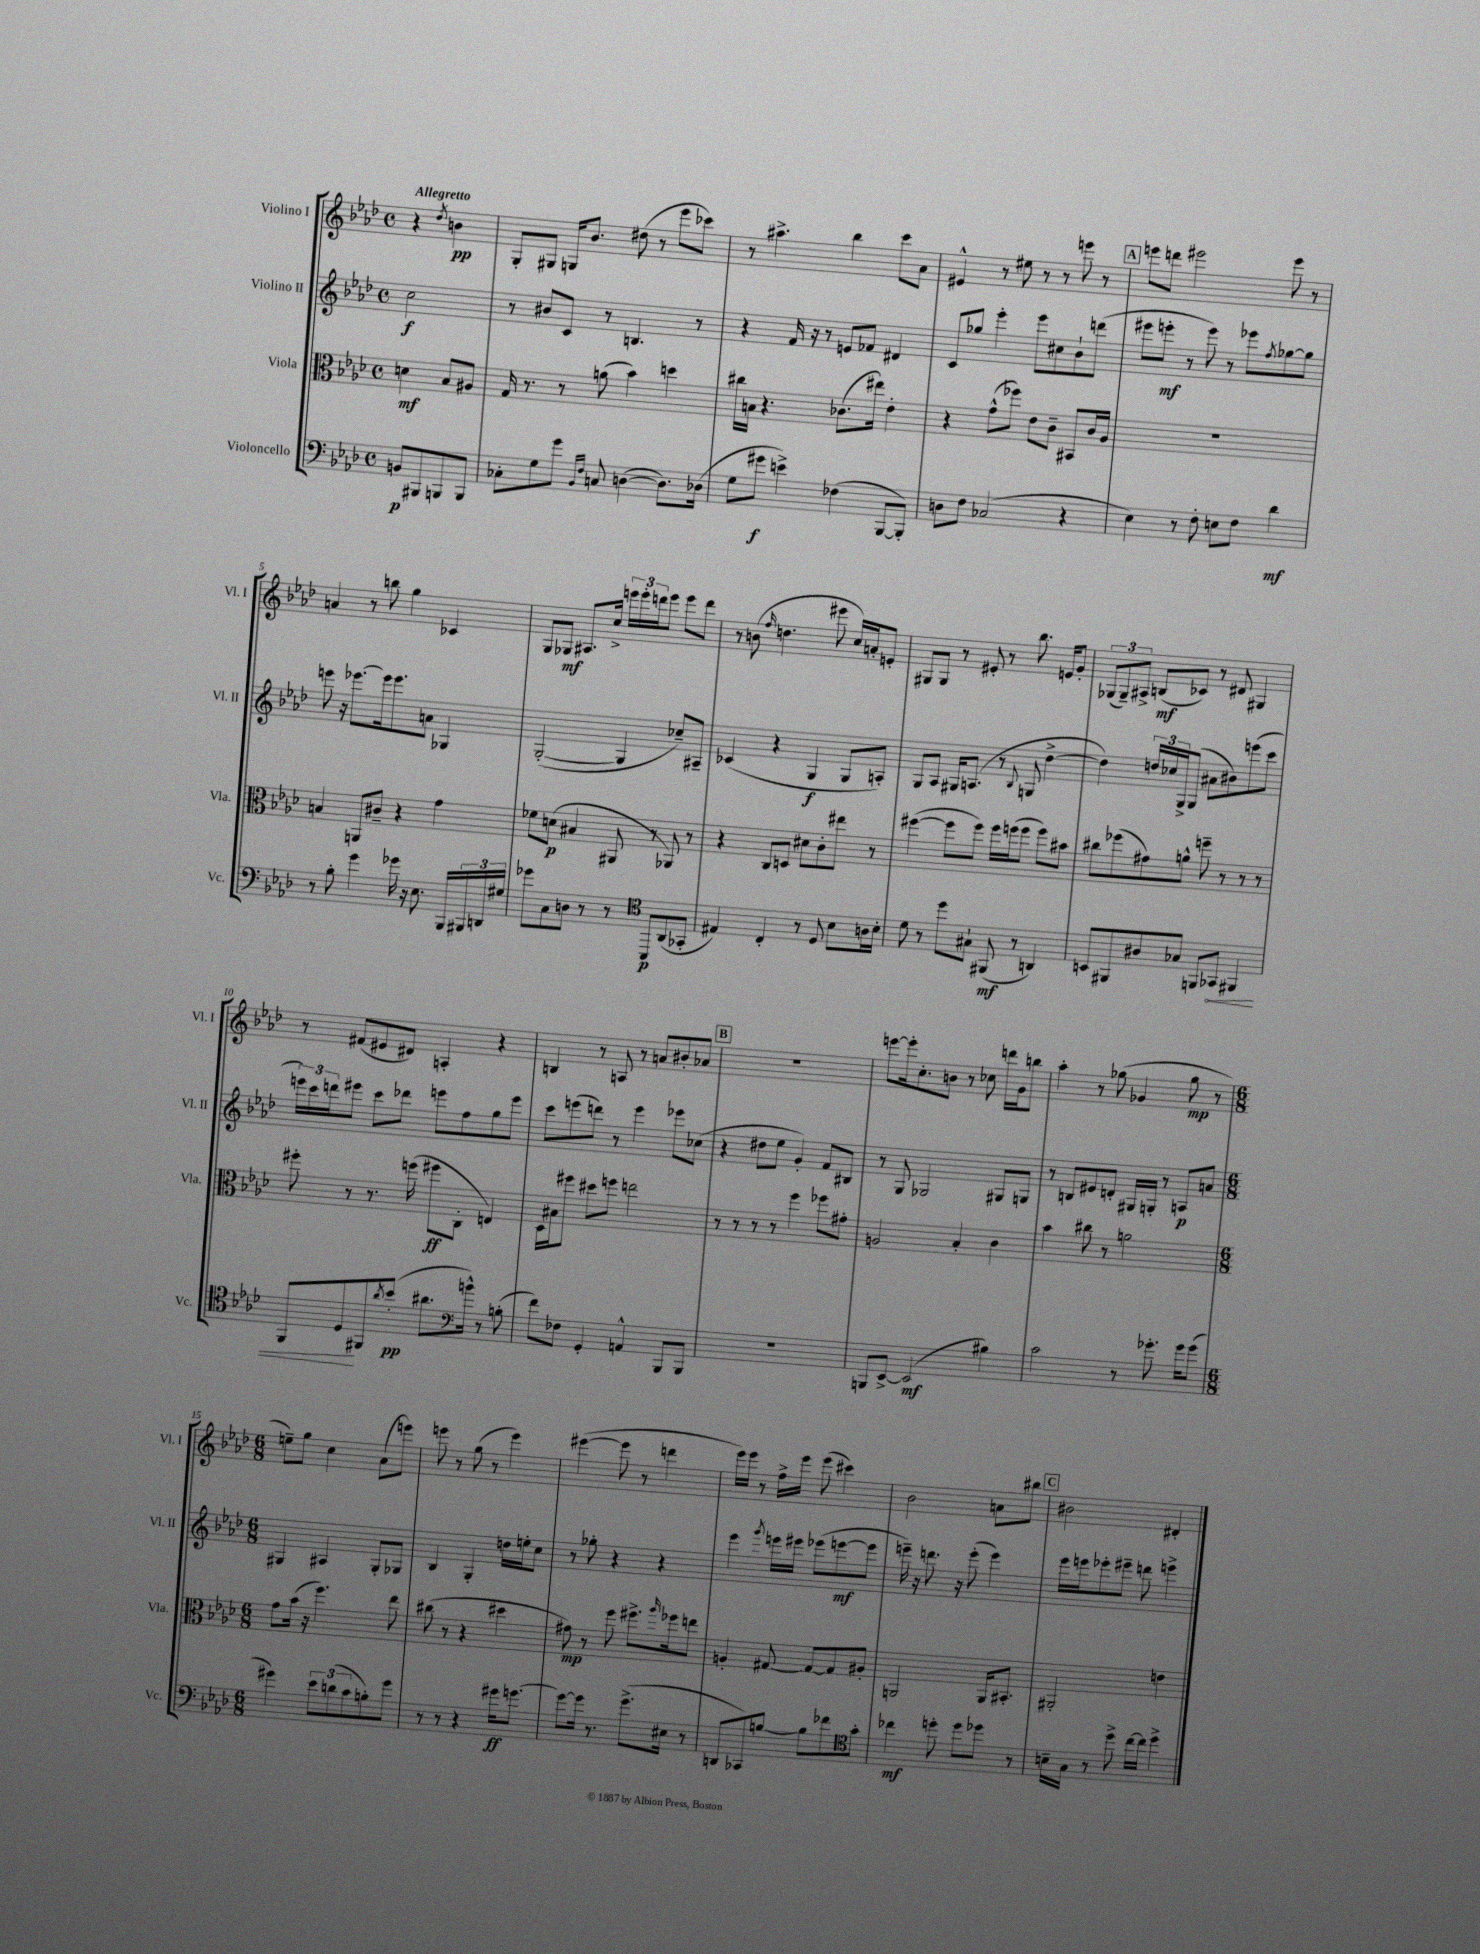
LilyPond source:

<<
\new StaffGroup <<
\new Staff = "s0" \with { instrumentName = "Violino I" shortInstrumentName = "Vl. I" } {
    \clef treble \key aes \major \defaultTimeSignature \time 4/4 \partial 2 \tempo "Allegretto"
    r4 \acciaccatura { des''8 } b'4\pp |
    g8-. gis8 g16 bes'8. dis''8( r8 ees'''8 ces'''8) |
    r8 ais''4.-> bes''4 c'''8 aes'8 |
    eis'4-^ r8 eis''8 r8 r8 e'''8 r8 |
    \mark \markup { \box "A" } e'''8 d'''8 eis'''2 eis'''8 r8 |
    a'4 r8 b''8 g''4 ces'4 |
    g8 ges8\mf ais8. c''16-> \tuplet 3/2 { e'''16 e'''16-. d'''16 } e'''8 e'''8 d'''8 |
    r8 b'8( \grace { f''16 } d''4. eis'''8 c''16) a'16-. e'8-. |
    gis8 gis8 r8 eis'8-. r8 bes''8. e'16 g'8-. |
    \tuplet 3/2 { ges8( ges8--) ais8-> } b8\mf( ces'8) r8 dis'8 gis4 |
    r8 fis'8( eis'8 dis'8) a4-. r4 |
    b4 r8 a8 r8 a'8 bis'8-. aes'8 |
    \mark \markup { \box "B" } R1 |
    e'''8~ e'''16-. c''8.-. b'8 r8 ces''8 d'''16 g'16 b''8 |
    aes''4-. r8 ges''8( ges'4 ges''8\mp r8 |
    \numericTimeSignature \time 6/8 e''8--) g''8 c''4 aes'8( e'''8) |
    e'''8 r8 g''8( r8 e'''4) |
    eis'''4~( eis'''8 r8 d'''4 |
    ees'''16) ees'''16 r8 f''16-> ees'''16 ees'''8( cis'''4) |
    bes'2 a'8 bis''8 |
    \mark \markup { \box "C" } bis'2 dis'4-. \bar "|." |
}
\new Staff = "s1" \with { instrumentName = "Violino II" shortInstrumentName = "Vl. II" } {
    \clef treble \key aes \major \defaultTimeSignature \time 4/4 \partial 2
    c''2\f |
    r8 bis'8 c'8 r8 b4. r8 |
    r4 f'16 r16 r8 e'8 fes'8 dis'4 |
    c'8 ges''8 ees'''4-. ees'''8 cis''8 bes'8-! d'''8( |
    \mark \markup { \box "A" } eis'''8 e'''8-.\mf r8 e'''8) r8 ees'''8 \acciaccatura { f''8 } ges''8~ ges''8 |
    e'''8 r16 ees'''8.~ ees'''16 ees'''8. a'8 ges4 |
    g2~-.( g4 ces''8--) ais8-- |
    ces'4( r4 g4\f g8 a8-.) |
    g8 aes8 gis16 a8.( r8 \appoggiatura { bes8 } g8 des''4~-> |
    des''4) \tuplet 3/2 { d''16 ces''16 g16-> } g8( ais'8 bis'8) e'''8( c'''8 |
    \tuplet 3/2 { e'''16) c'''16 d'''16 } eis'''8 c'''8 des'''8 e'''8 f''8 g''8 e'''8 |
    c'''8 e'''8( d'''8) r8 e'''4 ees'''8 ces''8( |
    \mark \markup { \box "B" } r4 dis''8 ees''8 g'4-.) f'8 bis8 |
    r8 g8 ges2 gis8 g8 |
    r8 b8 eis'8 d'8-. gis16 g16-. r8 a8\p a'8 |
    \numericTimeSignature \time 6/8 gis4 ais4 gis8-. ges8 |
    bes4 g4-. d''16 e''16-. c''8 |
    r8 ges''8-. r4 r4 |
    ees'''4 \acciaccatura { g'''8 } e'''16 eis'''16 ees'''8( e'''8~\mf e'''8 |
    e'''16--) r16 d'''8. r16 e'''8-.( e'''4) |
    \mark \markup { \box "C" } ees'''16 e'''16 ees'''8-. eis'''8-- d'''8 e'''4-> \bar "|." |
}
\new Staff = "s2" \with { instrumentName = "Viola" shortInstrumentName = "Vla." } {
    \clef alto \key aes \major \defaultTimeSignature \time 4/4 \partial 2
    d'4\mf bes8 ais8 |
    g16 r8. r8 a'8( bes'4) d''4 |
    cis''16 b16 r4. ces'8.( eis''16) ees'4-. |
    r4 g'8-^( fes''8) ees'8 c'8-- bis,8 c'16 aes16 |
    \mark \markup { \box "A" } R1 |
    b4 a,8 cis'8-- r4 g'4 |
    fes'8 d'8\p( bis4 ais,8 r8 aes,8) r8 |
    r4 c8 d8 dis'8 c'8-. eis''8 r8 |
    fis''4~( fis''8 fis''8) fis''16 f''16( f''8 f''8) bis'8 |
    cis''8 fes''8( gis'8) a'8-^ f''8-- r8 r8 r8 |
    fis''8-. r8 r8. f''16( fis''8\ff c8-. e4) |
    des16 bis16 fis''8 dis''8 f''8 e''2 |
    \mark \markup { \box "B" } r8 r8 r8 r8 f''4 fes''8 gis'8-. |
    a2 bes4-. c'4 |
    bes'4 cis''8 r8 a'2 |
    \numericTimeSignature \time 6/8 g'8 bes'16( r16 f''4.) ees''8 |
    cis''8( r8 r4 dis''4 |
    gis'8\mp) r8 f''8 fis''8.-> \grace { aes''16 } fes''16 e''8 |
    a4-. gis8~ gis8~ gis8 ais8-. |
    a,2 a,16 bis,8.-. |
    \mark \markup { \box "C" } ais,2-. e'4 \bar "|." |
}
\new Staff = "s3" \with { instrumentName = "Violoncello" shortInstrumentName = "Vc." } {
    \clef bass \key aes \major \defaultTimeSignature \time 4/4 \partial 2
    b,8\p bis,,8 b,,8 b,,8 |
    ces8-. g8 g'8 \grace { bes,16 f16 } c8 d4~( d8.) des16( |
    g8 gis'8\f e'4->) fes4( bes,,8~ bes,,8-.) |
    d8 f8 ces2( r4 |
    \mark \markup { \box "A" } ees4) r8 f8-. e8 f8 des'4\mf |
    r8 bes8-. g'4 ges'16 r16 ees8. bes,,16 \tuplet 3/2 { bis,,16 d,16 gis16 } |
    ges'8 c8 d8 r8 r8 bes,,8\p aes,8( ges,8-. |
    \clef tenor eis4) c4-. r8 des8 bes8 a16 bes16-. |
    des'8 r8 des''8 gis8-! fis,8\mf( r8 a,4) |
    b,8 fis,8 ais8 ges8 f,8 \once \override Hairpin.circled-tip = ##t ges,8\< fis,4 |
    f,8 des8\! fis,8 \acciaccatura { aes'8 } bes'8-.\pp( ais'8. b'16-^) r8 b8-.( |
    \clef bass f'8) fes8 g,4-. a,4-^ bes,,8 bes,,8 |
    \mark \markup { \box "B" } R1 |
    b,,8 ees,8~-> ees,2\mf( bis4) |
    c'2 r8 ges'8.-. ges'16 ges'8( |
    \numericTimeSignature \time 6/8 gis'4) \tuplet 3/2 { ees'8 d'8( c'8 } b8-.) gis'8 |
    r8 r8 r4 gis'16\ff g'8.~ |
    g'8~ g'16 r8. g'8.->( eis16 r8 |
    d,8 ces,8) b8~ b8 fes'8 g'8-. |
    \clef tenor ces''4\mf d''8-. d''8 des''8 r8 |
    \mark \markup { \box "C" } b16-- g16 r8 des''8-> c''16~ c''16 des''4-> \bar "|." |
}
>>
>>
